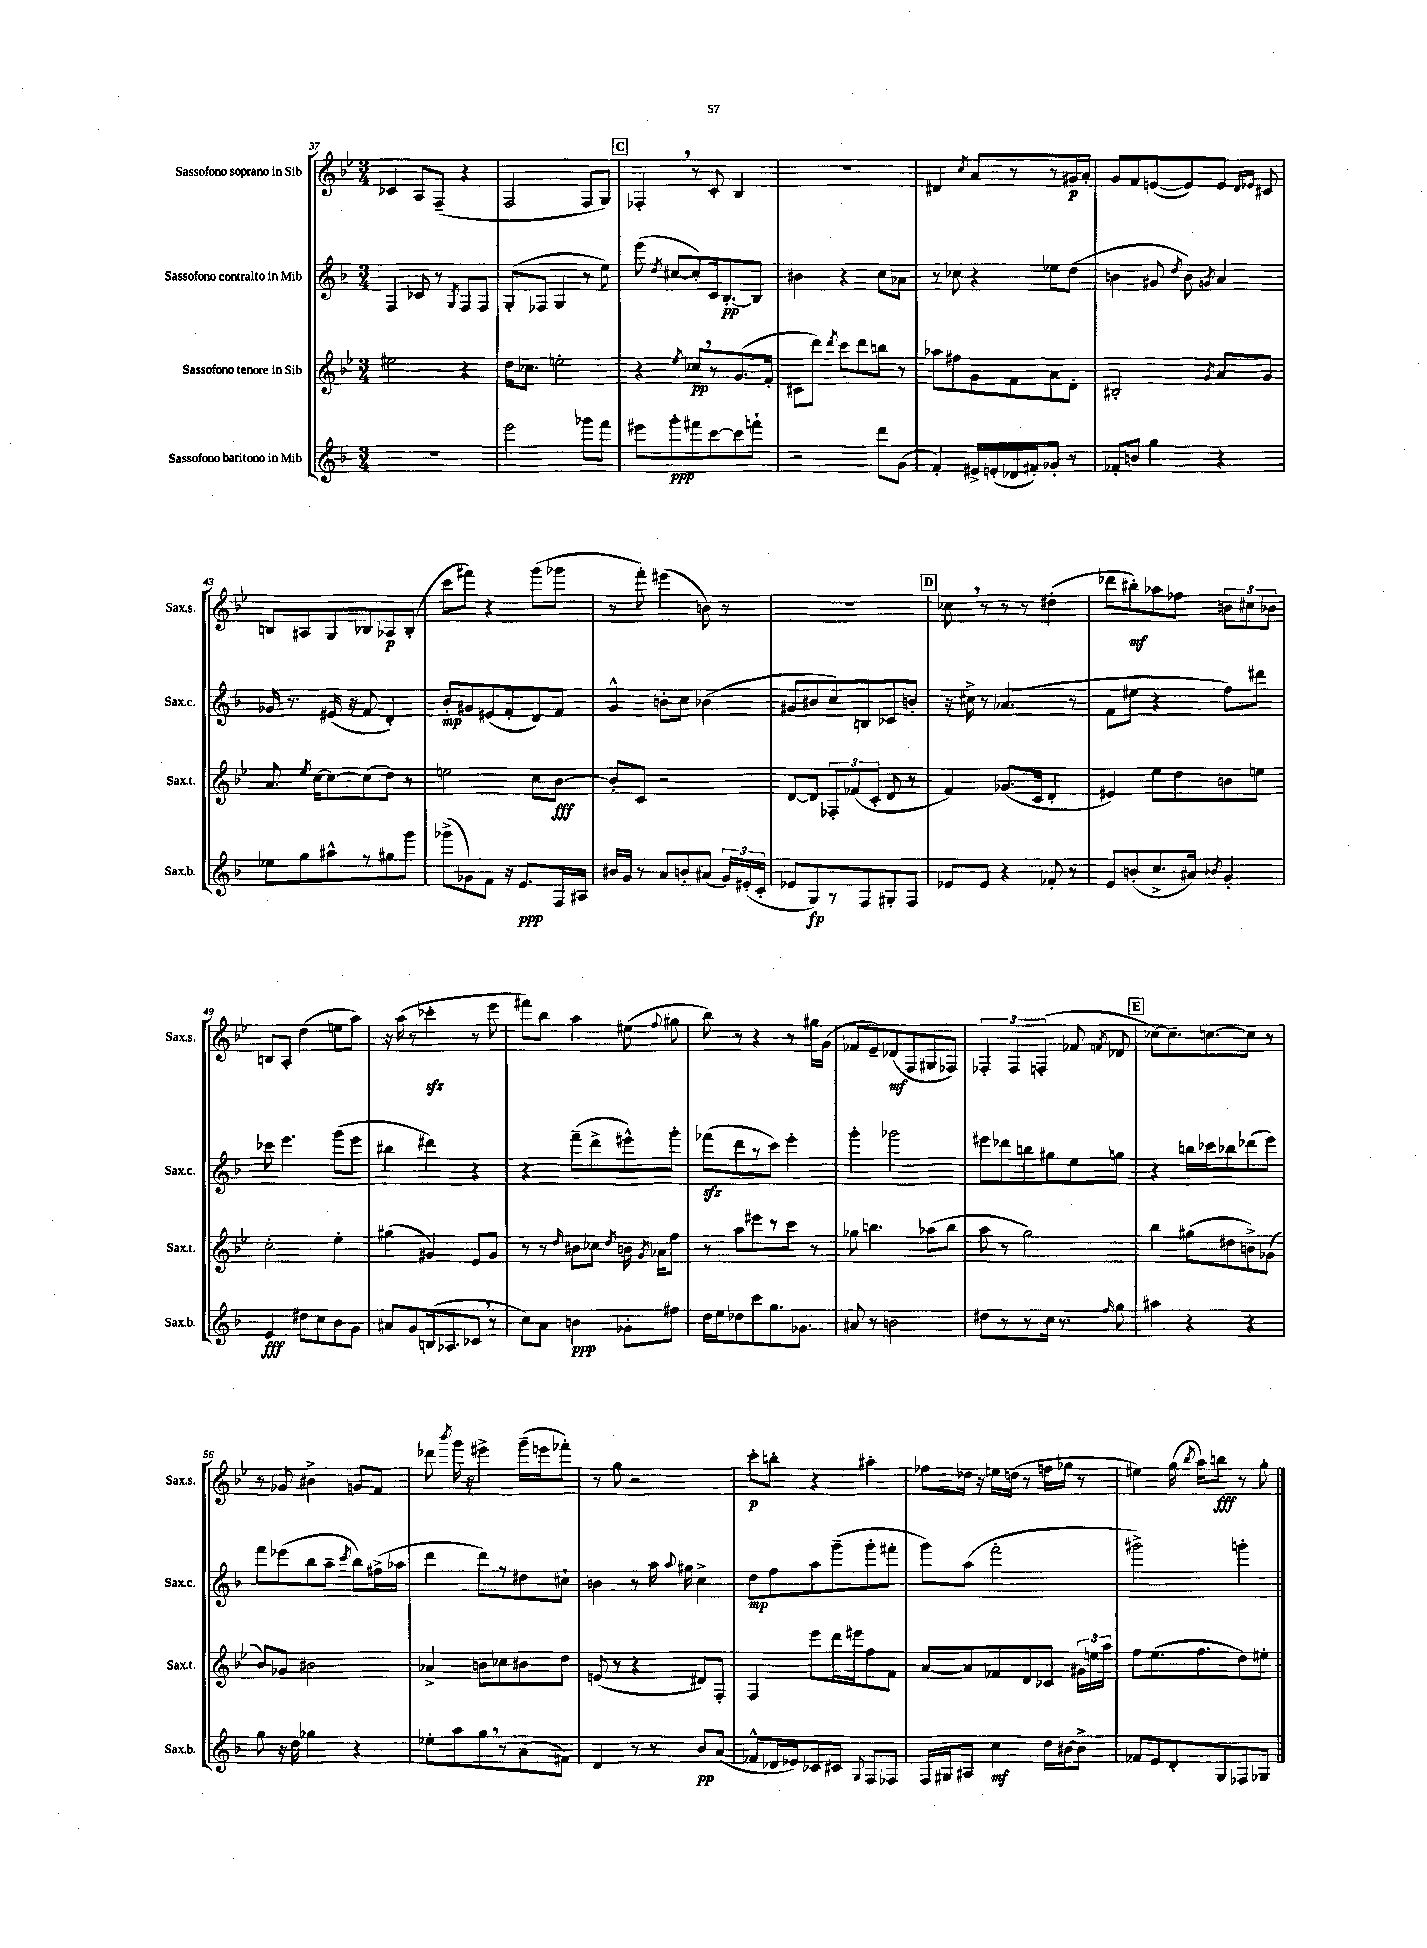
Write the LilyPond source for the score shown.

<<
\new StaffGroup <<
\new Staff = "s0" \with { instrumentName = "Sassofono soprano in Sib" shortInstrumentName = "Sax.s." } {
    \clef treble \key bes \major \numericTimeSignature \time 3/4
    \autoBeamOff ces'4 a8[ f8]--( r4 |
    f2 f8[ g8]) |
    \mark \markup { \box "C" } fes4-. \breathe r8 c'8-. bes4 |
    R2. |
    dis'4 \acciaccatura { c''8 } a'8[ r8 r8 gis'16\p a'16]-. |
    g'8[ f'8 e'8~( e'8) e'8] \grace { d'16[ ees'16] } cis'8 |
    b8[ ais8 g8 bes8 aes8\p bes8]-.( |
    c'''8[ fis'''8]) r4 g'''8[( ges'''8] |
    r8 f'''8-.) eis'''4( b'8) r8 |
    R2. |
    \mark \markup { \box "D" } ces''8 \breathe r8 r8 r8 dis''4-.( |
    des'''8[ bis''8-.\mf) aes''8 fes''8] \tuplet 3/2 { b'8[ cis''8 bes'8] } |
    b8[ a8]-. d''4( e''8[ a''8]) |
    r16 a''16( r8 ces'''4-.\sfz r8 ees'''8 |
    fis'''8[) bes''8] a''4 eis''8( \appoggiatura { f''8 } gis''8 |
    bes''8) r8 r4 r8 gis''16[ g'16]( |
    fes'8[ ees'8--) des'8\mf( f8 gis8 fes8]) |
    \tuplet 3/2 { fes4-. fes4 f4-.( } fes'8 \acciaccatura { f'8 } des'8 |
    \mark \markup { \box "E" } ces''8[~) ces''8.-- c''8.~ c''8] r8 |
    r8 ges'8 bis'4-> g'8[ f'8] |
    des'''8 \acciaccatura { bes'''8 } g'''16 r16 eis'''4-> g'''16[--( e'''16 fes'''8]-.) |
    r8 g''8 r2 |
    c'''8[-.\p b''8]-. r4 ais''4-. |
    fes''8[ des''16] r16 e''16[ d''16]( r8 f''16[ ges''16] r8 |
    eis''4) g''16( \acciaccatura { bes''8 } a''16[) b''8]\fff r8 g''8-. \bar "|." |
}
\new Staff = "s1" \with { instrumentName = "Sassofono contralto in Mib" shortInstrumentName = "Sax.c." } {
    \clef treble \key f \major \numericTimeSignature \time 3/4
    \autoBeamOff f4 ces'8 r8 \acciaccatura { g8 } f8[ f8] |
    g8[-.( fes8] g4 r8 e''8) |
    \mark \markup { \box "C" } e'''8( \acciaccatura { d''8 } cis''8[~ cis''8-.) c'16 bes8.~-.\pp bes8] |
    bis'4 r4 c''8[ aes'8] |
    r8 ces''8 r4 ees''8[ d''8]( |
    b'4 gis'8 \acciaccatura { d''8 } b'8) \acciaccatura { g'8 } a'4 |
    ges'16 r8. eis'16( r16 f'8 d'4-.) |
    bes'8[-.\mp gis'8 eis'8( f'8-. d'8) f'8] |
    g'4-^ b'8[-. c''8] bes'4( |
    gis'8[ bis'8 c''8) b8 ces'8 b'8]-. |
    \mark \markup { \box "D" } r16 cis''16-> r8 aes'4.( r8 |
    f'8[ eis''8] r4 f''8[) dis'''8] |
    ces'''8 e'''4. g'''8[( e'''8] |
    bis''4 dis'''4) r4 |
    r4 f'''8[--( d'''8-> eis'''8-^) g'''8]-. |
    fes'''8[\sfz( d'''8 r8 c'''8]) e'''4-. |
    g'''4-. ges'''2 |
    eis'''8[ des'''8 b''8 gis''8 e''8 g''8] |
    \mark \markup { \box "E" } r4 b''16[ ces'''16 bes''8 des'''8( e'''8]) |
    f'''8[ ees'''8( bes''8 a''8]-- \acciaccatura { c'''8 } bes''8[) fis''16->( aes''16] |
    d'''4 d'''8[) r8 dis''8 cis''8]-! |
    b'4 r8 a''16 \appoggiatura { a''8 } gis''16 c''4-> |
    d''8[\mp f''8 a''8 g'''8--( g'''8-. fis'''8]-. |
    g'''8[) a''8]( f'''2-. |
    gis'''2->) g'''4-. \bar "|." |
}
\new Staff = "s2" \with { instrumentName = "Sassofono tenore in Sib" shortInstrumentName = "Sax.t." } {
    \clef treble \key bes \major \numericTimeSignature \time 3/4
    \autoBeamOff eis''2 r4 |
    d''16[ ces''8.] e''2-. |
    \mark \markup { \box "C" } r4 \acciaccatura { ees''8 } ces''8[\pp \breathe r8 g'8.( f'16]-. |
    cis'8[ d'''8]) \acciaccatura { d'''8 } c'''8[ d'''8 b''8] r8 |
    aes''8[ fis''8 g'8 f'8 a'8 d'8]-. |
    bis2-. \acciaccatura { g'8 } a'8[ g'8] |
    a'8. \acciaccatura { ees''8 } c''16[~ c''8~ c''8( d''8]) r8 |
    e''2 c''8[ bes'8]~\fff |
    bes'8[-. c'8] r2 |
    d'8[~ d'8] \tuplet 3/2 { fes8[-. fes'8( c'8]-. } d'8 r8 |
    \mark \markup { \box "D" } f'4) ges'8.[( c'16] d'4-. |
    eis'4) ees''8[ d''8 b'8 e''8] |
    c''2-. ees''4-. |
    gis''4( gis'4) ees'8[ gis'8] |
    r8 r8 \grace { d''16 } bis'8[ ces''8] \acciaccatura { d''8 } b'16 \acciaccatura { g'8 } aes'16[ f''8] |
    r8 a''8[ eis'''8 r8 c'''8] r8 |
    ges''8 b''4. aes''8[( b''8] |
    a''8 r8 g''2) |
    \mark \markup { \box "E" } bes''4 gis''8[( dis''8 b'8->) ges'8]( |
    bes'8[) ges'8] bis'2 |
    aes'4-> b'8[ ces''8 bis'8 d''8] |
    e'8( r8 r4 dis'8[) f8]-. |
    f4 ees'''8[ d'''16 eis'''16 f''8 f'8] |
    a'8[~ a'8 fes'8 d'8 ces'8] \tuplet 3/2 { gis'16[ e''16 a''16] } |
    f''8[ ees''8.( f''8. d''8) eis''8]-. \bar "|." |
}
\new Staff = "s3" \with { instrumentName = "Sassofono baritono in Mib" shortInstrumentName = "Sax.b." } {
    \clef treble \key f \major \numericTimeSignature \time 3/4
    \autoBeamOff R2. |
    e'''2 ges'''8[ f'''8] |
    \mark \markup { \box "C" } eis'''8[ g'''8-.\ppp fis'''8 c'''8~ c'''8 f'''8]-! |
    r2 d'''8[ g'8]( |
    f'4-.) eis'16[-> e'16-.( des'16 fis'16-.) ges'8]-. r8 |
    fes'8[-. b'8] g''4 r4 |
    ees''8[ g''8 ais''8-^ r8 gis''8 g'''8] |
    ges'''8[->( ges'8) f'8] r16 e'8.[\ppp f16 ais16] |
    bis'16[ g'16] r8 a'8[ b'8-. ais'8]( \tuplet 3/2 { g'16[) eis'16-.( c'16]-. } |
    ees'8[ g8\fp) r8 f8 gis8-. f8] |
    \mark \markup { \box "D" } ees'8[ ees'8] r4 fes'8-. r8 |
    e'8[ b'8-.( c''8.-> ais'16]) \acciaccatura { bes'8 } g'4-. |
    e'4\fff dis''8[ c''8 bes'8 g'8] |
    ais'8[ g'8 b16( aes8. ces'8] \breathe r8 |
    c''8[) a'8] b'4\ppp ges'8[-. fis''8] |
    d''16[ e''16 des''8 c'''8 g''8. ges'8.] |
    ais'8 r8 b'2 |
    dis''8[ r8 r8 c''16] r8. \grace { f''16 } g''8 |
    \mark \markup { \box "E" } ais''4 r4 r4 |
    g''8 r16 d''16 ges''4 r4 |
    ees''8[-. a''8 g''8 \breathe r8 a'8( fis'8]) |
    d'4 r8 r8 bes'8[\pp a'8]( |
    fes'8[-^ des'16 ees'16) ces'8 cis'8] \appoggiatura { g8 } f8[ fes8] |
    f16[ gis16 ais8] c''4\mf d''16[ bis'16~ bis'8]-> |
    fes'8[ e'8 d'8-. g8 fes8 ges8] \bar "|." |
}
>>
>>
\layout { \context { \Score currentBarNumber = #37 } }
